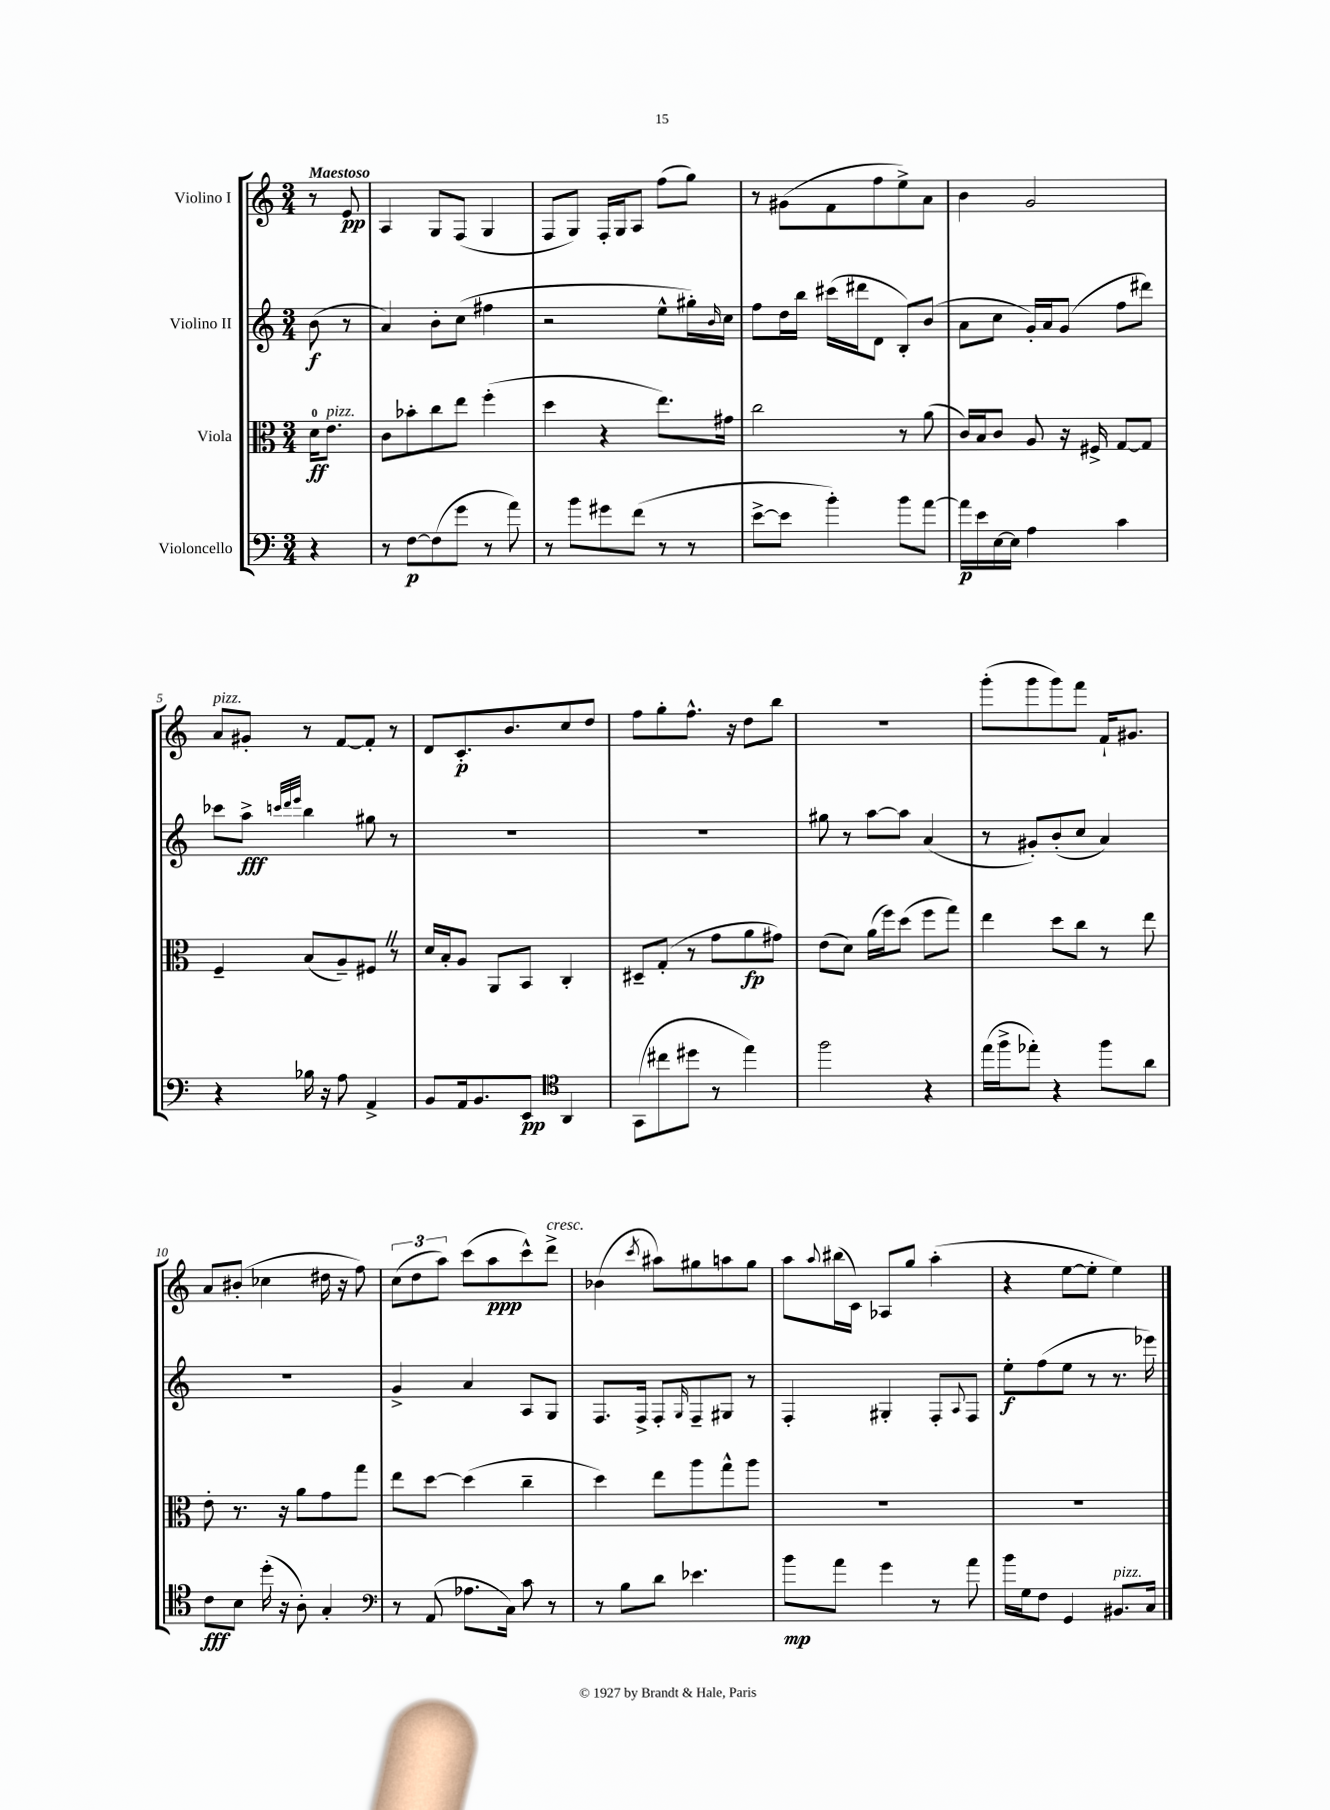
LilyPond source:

<<
\new StaffGroup <<
\new Staff = "s0" \with { instrumentName = "Violino I" } {
    \clef treble \key c \major \numericTimeSignature \time 3/4 \partial 4 \tempo "Maestoso"
    r8 e'8\pp |
    a4 g8 f8( g4 |
    f8 g8) f16-. g16 a8 f''8( g''8) |
    r8 gis'8( f'8 f''8 e''8->) a'8 |
    b'4 g'2 |
    a'8^\markup { \italic "pizz." } gis'8-. r8 f'8~ f'8-. r8 |
    d'8 c'8.-.\p b'8. c''8 d''8 |
    f''8 g''8-. f''8.-^ r16 d''8 b''8 |
    R2. |
    g'''8-.( g'''8 g'''8) f'''8 f'16-! gis'8. |
    a'8 bis'8-.( ces''4 dis''16 r16 f''8) |
    \tuplet 3/2 { c''8( d''8 a''8) } c'''8( a''8\ppp c'''8-^) d'''8->^\markup { \italic "cresc." } |
    bes'4( \acciaccatura { c'''8 } ais''8) gis''8 a''8 gis''8 |
    a''8 \appoggiatura { a''8 } bis''16( c'16) aes8 g''8 a''4-.( |
    r4 e''8~ e''8-. e''4) \bar "|." |
}
\new Staff = "s1" \with { instrumentName = "Violino II" } {
    \clef treble \key c \major \numericTimeSignature \time 3/4 \partial 4
    b'8\f( r8 |
    a'4) b'8-. c''8( fis''4 |
    r2 e''8-^ gis''16-.) \grace { b'16 } c''16 |
    f''8 d''16 b''16 cis'''16( dis'''16 d'8 b8-.) b'8( |
    a'8 c''8 g'16-.) a'16 g'8( f''8 dis'''8) |
    ces'''8 a''8->\fff \grace { c'''32 d'''32 e'''32 } b''4 gis''8 r8 |
    R2. |
    R2. |
    gis''8 r8 a''8~ a''8 a'4( |
    r8 gis'8-.) b'8-.( c''8 a'4) |
    R2. |
    g'4-> a'4 a8 g8 |
    f8. f16-> f8-. \grace { g16 } f8-- gis8 r8 |
    f4-. gis4-. f8-. \appoggiatura { a8 } f8 |
    e''8-.\f f''8( e''8 r8 r8. ees'''16) \bar "|." |
}
\new Staff = "s2" \with { instrumentName = "Viola" } {
    \clef alto \key c \major \numericTimeSignature \time 3/4 \partial 4
    d'16-0\ff e'8.^\markup { \italic "pizz." } |
    c'8 bes'8-. c''8 e''8 f''4-.( |
    d''4 r4 e''8.) gis'16 |
    c''2 r8 a'8( |
    c'16) b16 c'8 a8 r16 fis16-> g8~ g8 |
    f4-- b8( a8--) fis8 \once \override BreathingSign.text = \markup { \musicglyph "scripts.caesura.straight" } \breathe r8 |
    d'16 b16-. a8 a,8 b,8 c4-. |
    dis8-- g8-.( r8 g'8 a'8\fp gis'8) |
    e'8( d'8) a'16( f''16) d''8( f''8 g''8) |
    e''4 d''8 c''8 r8 e''8 |
    e'8-. r8. r16 a'8 g'8 g''8 |
    e''8 d''8~ d''4( c''4-- |
    d''4) e''8 a''8 g''8-^ a''8 |
    R2. |
    R2. \bar "|." |
}
\new Staff = "s3" \with { instrumentName = "Violoncello" } {
    \clef bass \key c \major \numericTimeSignature \time 3/4 \partial 4
    r4 |
    r8 f8~\p f8( g'8 r8 a'8) |
    r8 b'8 gis'8 f'8( r8 r8 |
    e'8~-> e'8 b'4-.) b'8 a'8~ |
    a'16\p e'16 e16~ e16 a4 c'4 |
    r4 bes16 r16 a8 a,4-> |
    b,8 a,16 b,8. e,8\pp \clef tenor a,4 |
    g,8( cis''8 dis''8 r8 e''4) |
    f''2 r4 |
    e''16( f''16-> ees''8-.) r4 f''8 a'8 |
    c'8\fff b8 d''16-.( r16 a8-.) g4-. |
    \clef bass r8 a,8( aes8. c16) c'8 r8 |
    r8 b8 d'8 ees'4. |
    b'8\mp a'8 g'4 r8 a'8 |
    b'16 g16 f8 g,4 bis,8.^\markup { \italic "pizz." } c16 \bar "|." |
}
>>
>>
